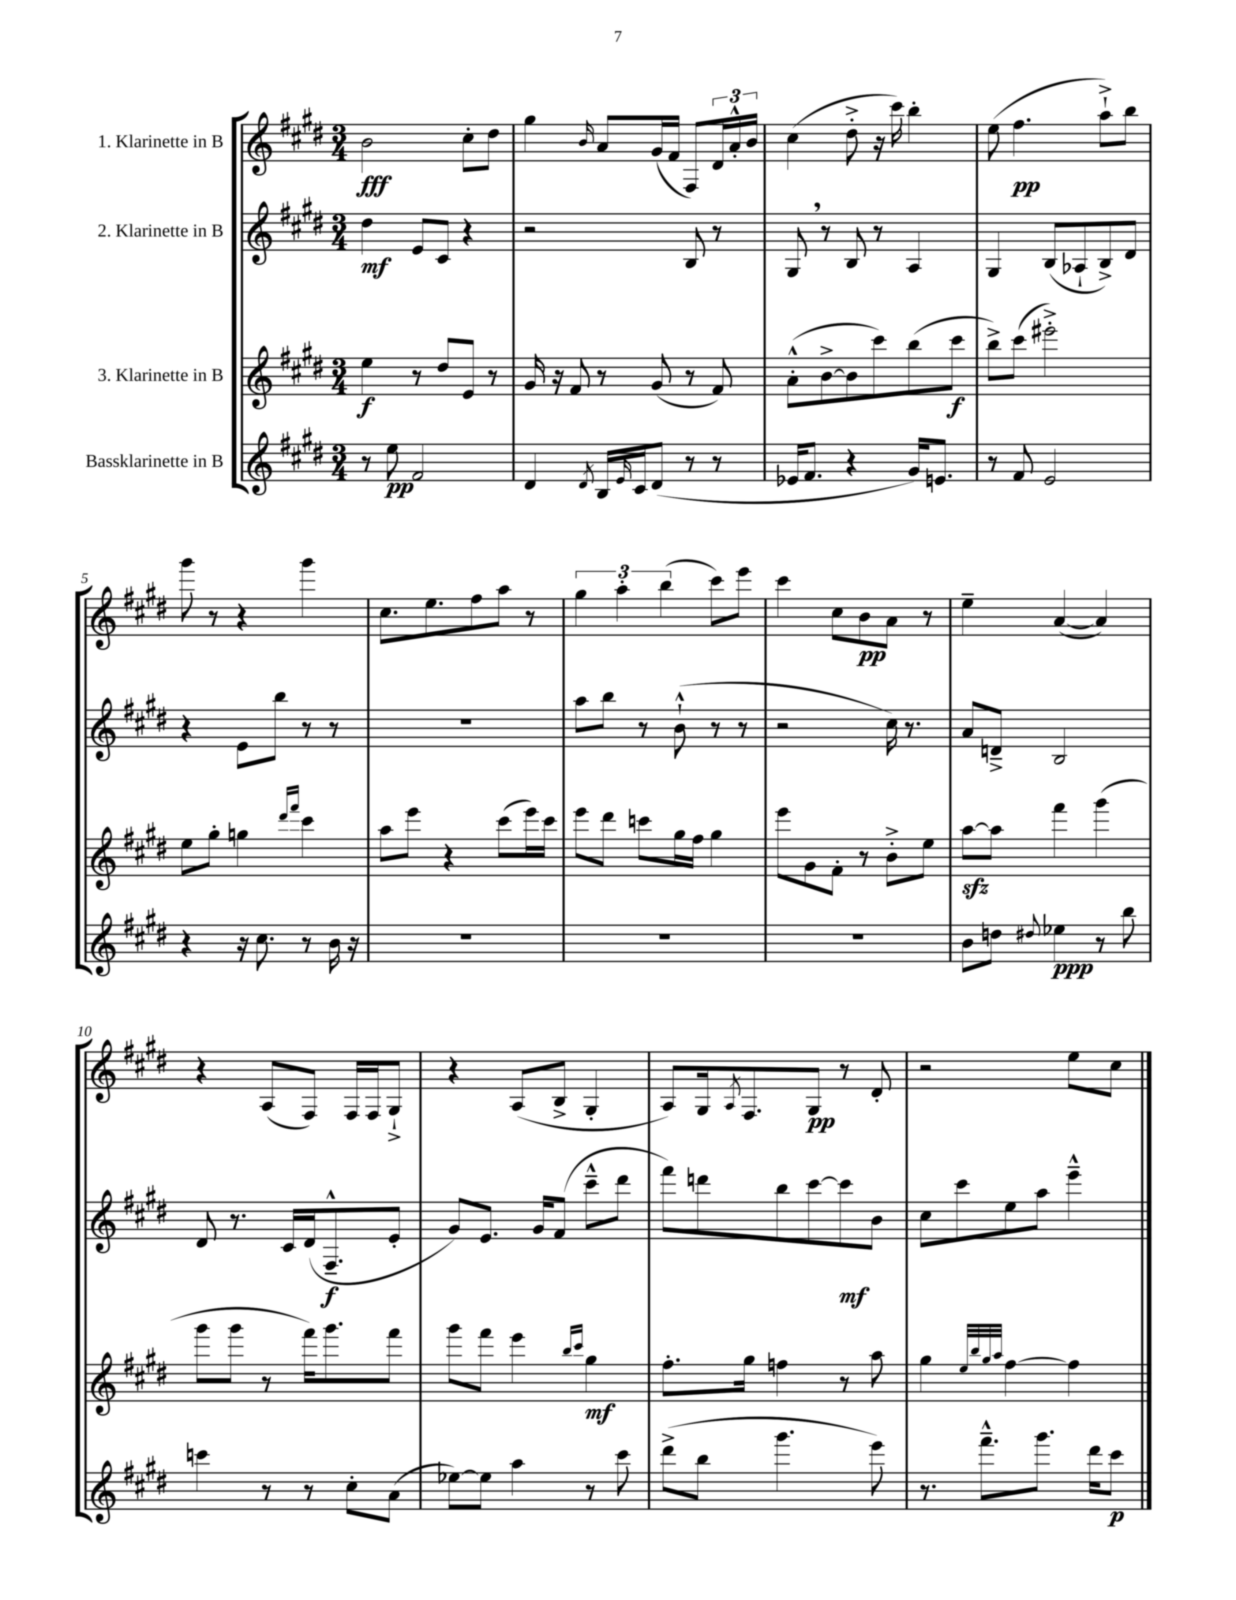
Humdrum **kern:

**kern	**dynam	**kern	**dynam	**kern	**dynam	**kern	**dynam
*part4	*part4	*part3	*part3	*part2	*part2	*part1	*part1
*staff4	*staff4	*staff3	*staff3	*staff2	*staff2	*staff1	*staff1
*I"Bassklarinette in B	*	*I"3. Klarinette in B	*	*I"2. Klarinette in B	*	*I"1. Klarinette in B	*
*clefG2	*	*clefG2	*	*clefG2	*	*clefG2	*
*k[f#c#g#d#]	*	*k[f#c#g#d#]	*	*k[f#c#g#d#]	*	*k[f#c#g#d#]	*
*M3/4	*	*M3/4	*	*M3/4	*	*M3/4	*
=1	=1	=1	=1	=1	=1	=1	=1
8r	.	4ee\	f	4dd#\	mf	2b\	fff
8ee\	pp	.	.	.	.	.	.
2f#/	.	8r	.	8e/L	.	.	.
.	.	8dd#/L	.	8c#/J	.	.	.
.	.	8e/J	.	4r	.	8cc#'\L	.
.	.	8r	.	.	.	8dd#\J	.
=2	=2	=2	=2	=2	=2	=2	=2
4d#/	.	16g#/	.	2r	.	4gg#\	.
.	.	16r	.	.	.	.	.
.	.	8f#/	.	.	.	.	.
8qd#/	.	.	.	.	.	16qqb/	.
16B/LL	.	8r	.	.	.	8a/L	.
16qqe/	.	.	.	.	.	.	.
16c#/J	.	.	.	.	.	.	.
(8d#/J	.	(8g#/	.	.	.	(16g#/L	.
.	.	.	.	.	.	16f#/JJ	.
8r	.	8r	.	8B/	.	8F#/L)	.
8r	.	8f#/)	.	8r	.	24d#/L	.
.	.	.	.	.	.	24a'^^/	.
.	.	.	.	.	.	24b/JJ	.
=3	=3	=3	=3	=3	=3	=3	=3
16e-X/KL	.	(8a'^^\L	.	8G#,/	.	(4cc#\	.
8.f#/J	.	.	.	.	.	.	.
.	.	[8b^\	.	8r	.	.	.
4r	.	8b\]	.	8B/	.	8dd#'^\	.
.	.	8ccc#\)	.	8r	.	16r	.
.	.	.	.	.	.	16ccc#\)	.
16g#/KL)	.	(8bb\	.	4A/	.	4bb'\	.
8.en/J	.	.	.	.	.	.	.
.	.	8ccc#\J	f	.	.	.	.
=4	=4	=4	=4	=4	=4	=4	=4
8r	.	8bb^\L)	.	4G#/	.	(8ee\	.
8f#/	.	(8ccc#\J	.	.	.	4.ff#\	pp
2e/	.	2eee#X'^\)	.	(8B/L	.	.	.
.	.	.	.	8A-X`/	.	.	.
.	.	.	.	8B^/)	.	8aa`^\L)	.
.	.	.	.	8d#/J	.	8bb\J	.
!!LO:LB:g=z
=5	=5	=5	=5	=5	=5	=5	=5
4r	.	8ee\L	.	4r	.	8ggg#\	.
.	.	8gg#'\J	.	.	.	8r	.
16r	.	4ggn\	.	8e\L	.	4r	.
8.cc#\	.	.	.	.	.	.	.
.	.	.	.	8bb\J	.	.	.
.	.	16qqddd#/LL	.	.	.	.	.
.	.	16qqfff#/JJ	.	.	.	.	.
8r	.	4ccc#\	.	8r	.	4ggg#\	.
16b\	.	.	.	8r	.	.	.
16r	.	.	.	.	.	.	.
=6	=6	=6	=6	=6	=6	=6	=6
2.r	.	8aa\L	.	2.r	.	8.cc#\L	.
.	.	8eee\J	.	.	.	.	.
.	.	.	.	.	.	8.ee\	.
.	.	4r	.	.	.	.	.
.	.	.	.	.	.	8ff#\	.
.	.	(8ccc#\L	.	.	.	8aa\J	.
.	.	16eee\L)	.	.	.	8r	.
.	.	16ccc#\JJ	.	.	.	.	.
=7	=7	=7	=7	=7	=7	=7	=7
2.r	.	8eee\L	.	8aa\L	.	6gg#\	.
.	.	8ddd#\J	.	8bb\J	.	.	.
.	.	.	.	.	.	6aa'\	.
.	.	8cccn\L	.	8r	.	.	.
.	.	.	.	.	.	(6bb\	.
.	.	16gg#\L	.	(8b`^^\	.	.	.
.	.	16ff#\JJ	.	.	.	.	.
.	.	4gg#\	.	8r	.	8ccc#\L)	.
.	.	.	.	8r	.	8eee\J	.
=8	=8	=8	=8	=8	=8	=8	=8
2.r	.	8eee\L	.	2r	.	4ccc#\	.
.	.	8g#\	.	.	.	.	.
.	.	8f#'\J	.	.	.	8cc#\L	.
.	.	8r	.	.	.	8b\	pp
.	.	8b'^\L	.	16cc#\)	.	8a\J	.
.	.	.	.	8.r	.	.	.
.	.	8ee\J	.	.	.	8r	.
=9	=9	=9	=9	=9	=9	=9	=9
8b\L	.	[8aazz\L	.	8a/L	.	4ee~\	.
8ddn\J	.	8aa\J]	.	8dn~^/J	.	.	.
8qqdd#X/	.	.	.	.	.	.	.
4ee-X\	ppp	4fff#\	.	2B/	.	([4a/	.
8r	.	(4ggg#\	.	.	.	4a/])	.
8bb\	.	.	.	.	.	.	.
!!LO:LB:g=z
=10	=10	=10	=10	=10	=10	=10	=10
4cccn\	.	8ggg#\L	.	8d#/	.	4r	.
.	.	8ggg#\J	.	8.r	.	.	.
8r	.	8r	.	.	.	(8A/L	.
.	.	.	.	16c#/LL	.	.	.
8r	.	16fff#\KL)	.	(16d#/J	.	8F#/J)	.
.	.	8.ggg#\	.	8.F#~^^/	f	.	.
8cc#'\L	.	.	.	.	.	16F#/LL	.
.	.	.	.	.	.	16F#/J	.
(8a\J	.	8fff#\J	.	8e'/J	.	8G#`^/J	.
=11	=11	=11	=11	=11	=11	=11	=11
[8ee-X\L)	.	8ggg#\L	.	8g#/L)	.	4r	.
8ee-\J]	.	8fff#\J	.	8.e/J	.	.	.
4aa\	.	4eee\	.	.	.	(8A/L	.
.	.	.	.	16g#/KL	.	.	.
.	.	.	.	(8f#/J	.	8B^/J	.
.	.	16qqbb/LL	.	.	.	.	.
.	.	16qqccc#/JJ	.	.	.	.	.
8r	.	4gg#\	mf	8ccc#~^^\L	.	4G#'/	.
8ccc#\	.	.	.	8ddd#\J	.	.	.
=12	=12	=12	=12	=12	=12	=12	=12
(8ddd#^\L	.	8.ff#'\L	.	8fff#\L)	.	8A/L)	.
8bb\J	.	.	.	8dddn\	.	16G#/k	.
.	.	.	.	.	.	8qA/	.
.	.	16gg#\Jk	.	.	.	8.F#/	.
4.ggg#\	.	4ffn\	.	8bb\	.	.	.
.	.	.	.	[8ccc#\	.	8G#/J	pp
.	.	8r	.	8ccc#\]	mf	8r	.
8eee\)	.	8aa\	.	8b\J	.	8d#'/	.
=13	=13	=13	=13	=13	=13	=13	=13
8.r	.	4gg#\	.	8cc#\L	.	2r	.
.	.	.	.	8ccc#\	.	.	.
8.fff#~^^\L	.	.	.	.	.	.	.
.	.	32qqee/LLL	.	.	.	.	.
.	.	32qqbb/	.	.	.	.	.
.	.	32qqgg#/	.	.	.	.	.
.	.	32qqaa/JJJ	.	.	.	.	.
.	.	[4ff#\	.	8ee\	.	.	.
8.ggg#\J	.	.	.	8aa\J	.	.	.
.	.	4ff#\]	.	4eee~^^\	.	8ee\L	.
16ddd#\KL	.	.	.	.	.	.	.
8ccc#\J	p	.	.	.	.	8cc#\J	.
==	==	==	==	==	==	==	==
*-	*-	*-	*-	*-	*-	*-	*-
